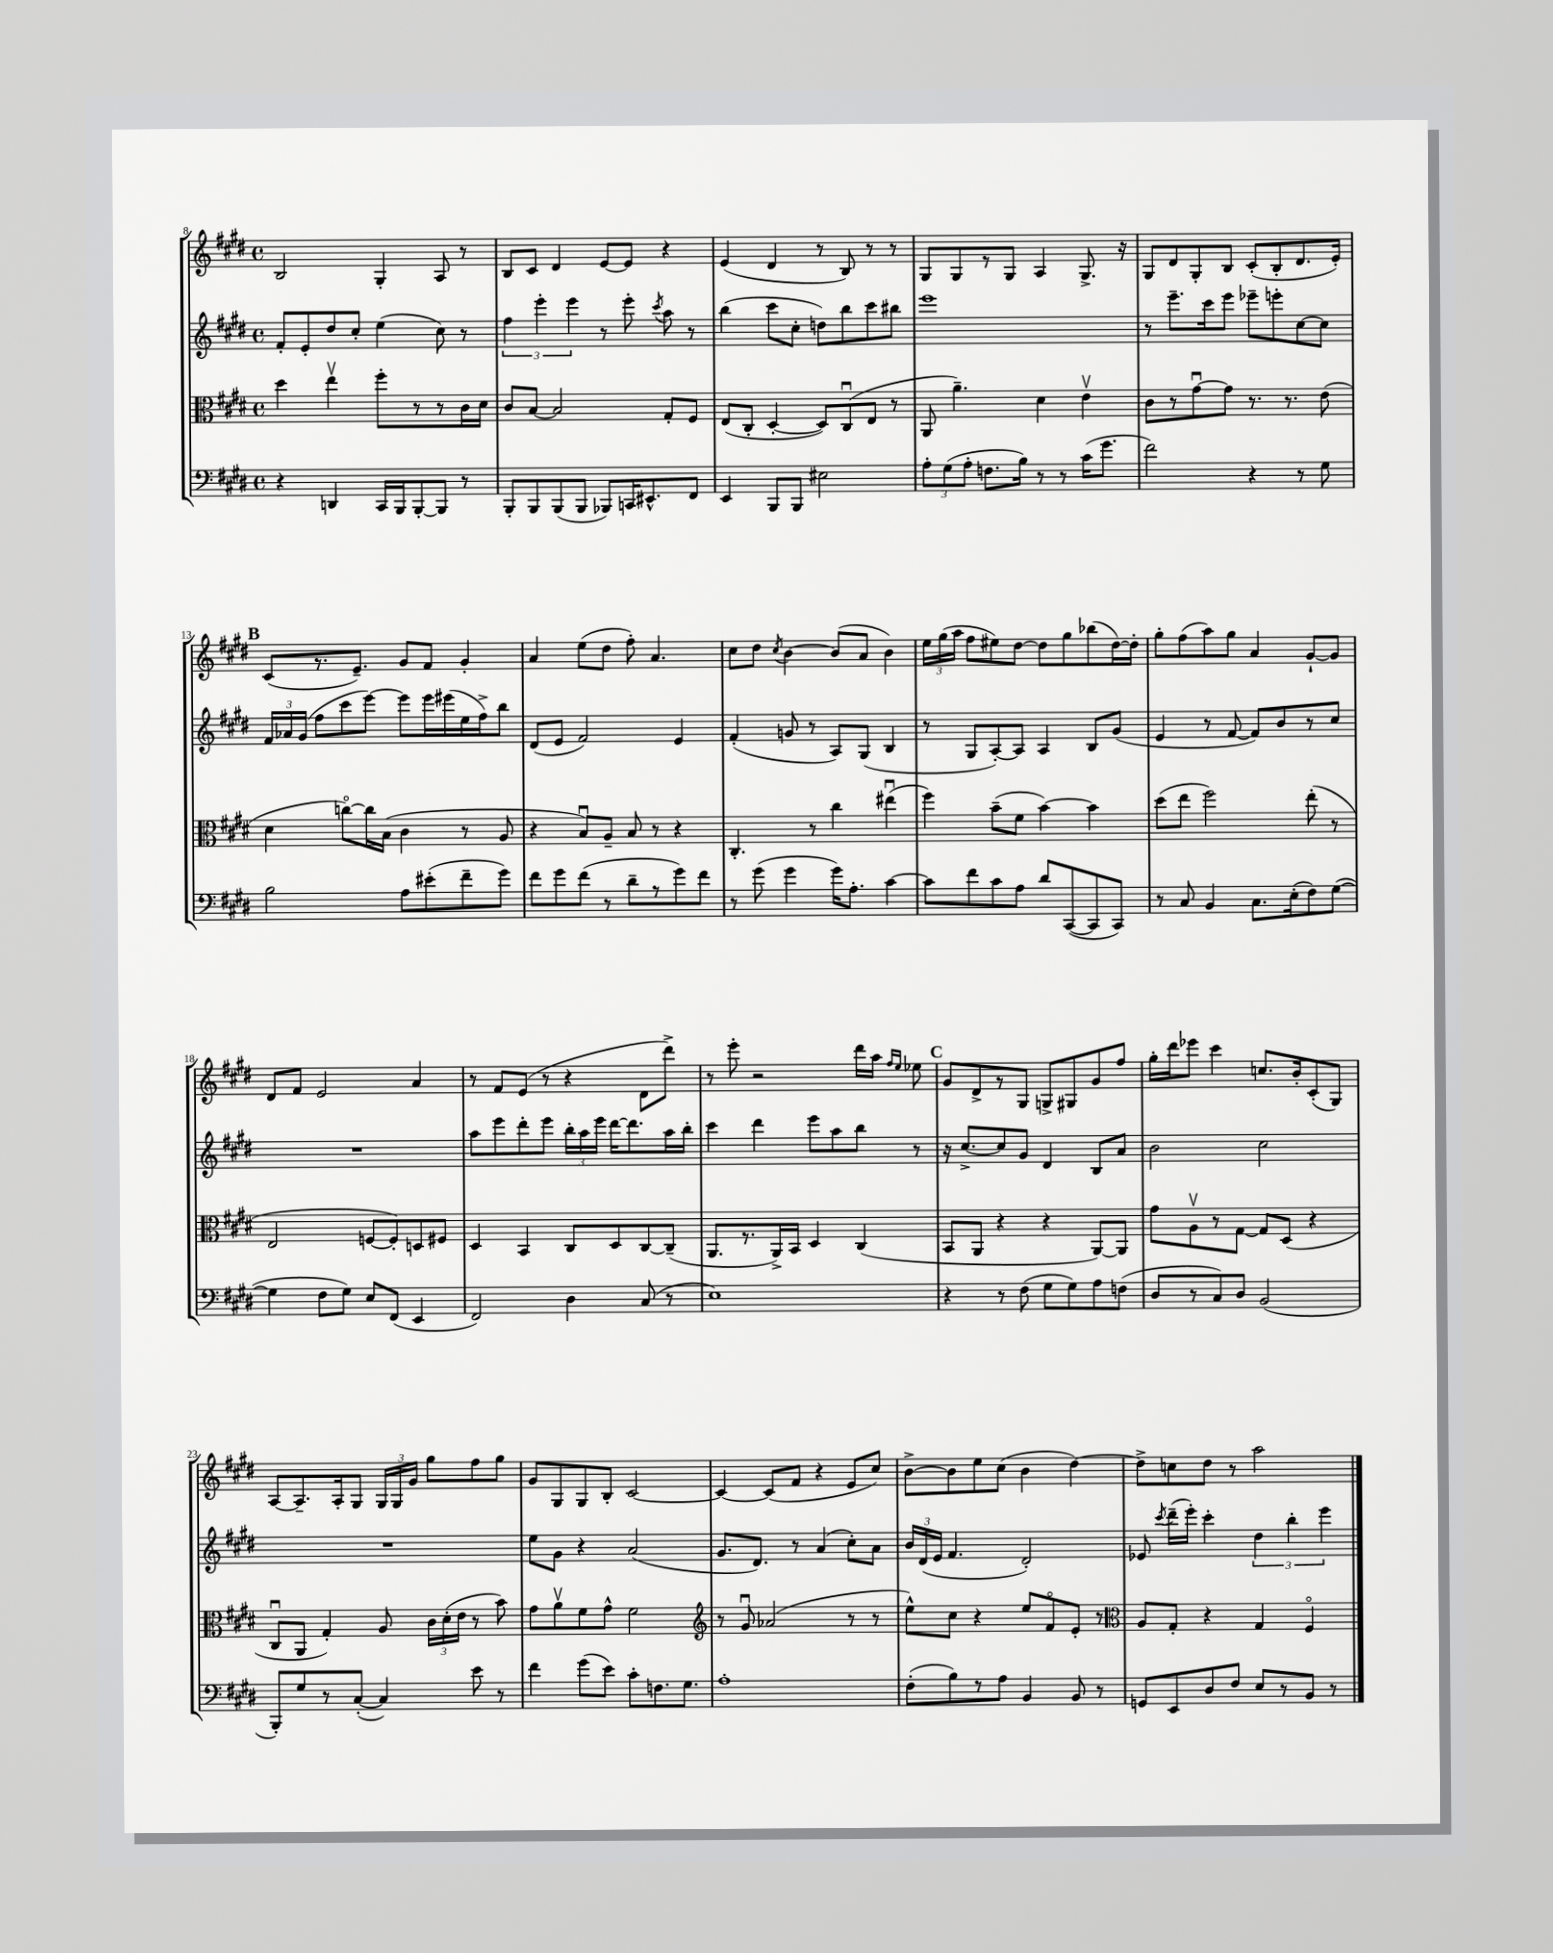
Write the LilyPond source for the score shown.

<<
\new StaffGroup <<
\new Staff = "s0" {
    \clef treble \key e \major \defaultTimeSignature \time 4/4
    \autoBeamOff b2 gis4-. a8 r8 |
    b8[ cis'8] dis'4 e'8[~ e'8] r4 |
    e'4( dis'4 r8 b8) r8 r8 |
    gis8[ gis8 r8 gis8] a4 gis8.-> r16 |
    gis8[ dis'8 gis8-. b8] cis'8[-.( b8-. dis'8. e'16]-.) |
    \mark \markup { \bold "B" } cis'8[( r8. e'8.]--) gis'8[ fis'8] gis'4-. |
    a'4 e''8[( dis''8] fis''8-.) a'4. |
    cis''8[ dis''8] \acciaccatura { cis''8 } b'4~ b'8[( a'8] b'4) |
    \tuplet 3/2 { e''16[ gis''16( a''16] } fis''8[ eis''8) dis''8]~ dis''8[ gis''8 bes''8( dis''16~) dis''16]-. |
    gis''8[-. fis''8( a''8) gis''8] a'4 gis'8[~-! gis'8] |
    dis'8[ fis'8] e'2 a'4 |
    r8 fis'8[ e'8]( r8 r4 dis'8[ dis'''8]->) |
    r8 e'''8-. r2 dis'''16[ a''16] \grace { fis''16[ e''16] } ees''8 |
    \mark \markup { \bold "C" } gis'8[ dis'8-> r8 gis8] g8[-> gis8 gis'8 fis''8] |
    gis''16[-. dis'''16 ees'''8] cis'''4 c''8.[ b'16-. cis'8-.( gis8]) |
    a8[~ a8.-- a16-. gis8] \tuplet 3/2 { gis16[ gis16 gis'16] } gis''8[ fis''8 gis''8] |
    gis'8[ gis8 gis8 b8]-. cis'2~ |
    cis'4~ cis'8[( fis'8] r4 e'8[ cis''8]) |
    b'8[~-> b'8 e''8 cis''8]( b'4 dis''4~) |
    dis''8[-> c''8 dis''8] r8 a''2 \bar "|." |
}
\new Staff = "s1" {
    \clef treble \key e \major \defaultTimeSignature \time 4/4
    \autoBeamOff fis'8[-. e'8-. dis''8 cis''8]-. e''4( cis''8) r8 |
    \tuplet 3/2 { fis''4 e'''4-. e'''4 } r8 e'''8-. \acciaccatura { cis'''8 } a''8 r8 |
    b''4( cis'''8[ cis''8]-. d''8[) b''8 cis'''8 bis''8] |
    e'''1 |
    r8 e'''8.[-- cis'''16 e'''8] ees'''8[-- e'''8-. cis''8~ cis''8] |
    \mark \markup { \bold "B" } \tuplet 3/2 { fis'16[ aes'16 gis'16]( } fis''8[ cis'''8 e'''8]~) e'''8[ e'''16 eis'''16( e''16 fis''16->) b''8] |
    dis'8[( e'8] fis'2) e'4 |
    fis'4-.( g'8 r8 a8[) gis8]( b4 |
    r8 gis8[ a8~-.) a8] a4 b8[ gis'8]( |
    e'4 r8 fis'8~ fis'8[) b'8 r8 cis''8] |
    R1 |
    a''8[ e'''8 dis'''8-. e'''8] \tuplet 3/2 { b''16[-. a''16 e'''16] } dis'''16[~ dis'''8. a''16 b''16]-. |
    cis'''4 dis'''4 e'''8[ a''8 b''8] r8 |
    \mark \markup { \bold "C" } r16 cis''8.[~-> cis''8 gis'8] dis'4 b8[ a'8] |
    b'2 cis''2 |
    R1 |
    e''8[ gis'8] r4 a'2( |
    gis'8.[ dis'8.]) r8 a'4( cis''8[-.) a'8] |
    \tuplet 3/2 { b'16[ dis'16( e'16] } fis'4. dis'2-.) |
    ees'8 \acciaccatura { cis'''8 } dis'''16[--( e'''16]-.) cis'''4-. \tuplet 3/2 { dis''4 b''4-. e'''4 } \bar "|." |
}
\new Staff = "s2" {
    \clef alto \key e \major \defaultTimeSignature \time 4/4
    \autoBeamOff dis''4 e''4\upbow fis''8[-. r8 r8 cis'16 dis'16] |
    cis'8[ b8]~ b2 gis8[-. fis8] |
    e8[( cis8]-. dis4~-. dis8[) cis8\downbow( e8] r8 |
    a,8 a'4.--) dis'4 e'4\upbow |
    cis'8[ r8 gis'8~\downbow gis'8] r8. r8. e'8( |
    \mark \markup { \bold "B" } dis'4 c''8[~\flageolet) c''16 b16]( cis'4 r8 a8 |
    r4 b8[\downbow) a8]-- b8 r8 r4 |
    cis4.-. r8 cis''4 eis''4\downbow( |
    fis''4) b'8[--( fis'8] b'4~) b'4 |
    dis''8[( e''8] fis''2) e''8-.( r8 |
    e2 f8[~ f8-.) d8 fis8] |
    dis4 b,4 cis8[ dis8 cis8~ cis8]--( |
    a,8.[ r8. a,16->) b,16] dis4 cis4( |
    \mark \markup { \bold "C" } b,8[ a,8] r4 r4 a,8[~) a,8] |
    gis'8[ a8\upbow r8 gis8]~ gis8[ dis8]( r4 |
    cis8[\downbow a,8] gis4-.) a8 \tuplet 3/2 { cis'16[ dis'16-.( e'16] } r8 b'8) |
    gis'8[ a'8\upbow fis'8 gis'8]-^ fis'2 |
    \clef treble r8 gis'8\downbow aes'2( r8 r8 |
    e''8[-^) cis''8] r4 e''8[ fis'8\flageolet e'8]-. r8 |
    \clef alto a8[ gis8]-. r4 gis4 fis4\flageolet \bar "|." |
}
\new Staff = "s3" {
    \clef bass \key e \major \defaultTimeSignature \time 4/4
    \autoBeamOff r4 d,4 cis,16[ b,,16 b,,8~-. b,,8] r8 |
    b,,8[-. b,,8 b,,8( b,,8] bes,,8[) c,16 eis,8.-^ fis,8] |
    e,4 b,,8[ b,,8] eis2 |
    \tuplet 3/2 { a8[-. gis8( a8]-. } f8.[ b16]) r8 r8 cis'16[( gis'8.] |
    fis'2) r4 r8 gis8 |
    \mark \markup { \bold "B" } b2 a8[ eis'8-.( fis'8-- gis'8]) |
    fis'8[ gis'8 fis'8]( r8 dis'8[-- r8 gis'8) fis'8] |
    r8 gis'8( gis'4 gis'16[) a8.]-. cis'4~ |
    cis'8[ fis'8 cis'8 a8] dis'8[ cis,8~( cis,8 cis,8]) |
    r8 cis8 b,4 cis8.[ e16-.( fis8) gis8]~( |
    gis4 fis8[ gis8]) e8[ fis,8]( e,4 |
    fis,2) dis4 cis8( r8 |
    e1) |
    \mark \markup { \bold "C" } r4 r8 fis8( gis8[ gis8) a8 f8]( |
    dis8[ r8 cis8) dis8] b,2( |
    b,,8[-.) gis8 r8 cis8]~-.( cis4) e'8 r8 |
    fis'4 gis'8[( e'8]) cis'8[-. f8. gis8.] |
    a1-. |
    fis8[-.( b8) r8 a8] b,4 b,8 r8 |
    g,8[ e,8 dis8 fis8] e8[ r8 b,8] r8 \bar "|." |
}
>>
>>
\layout { \context { \Score currentBarNumber = #8 } }
